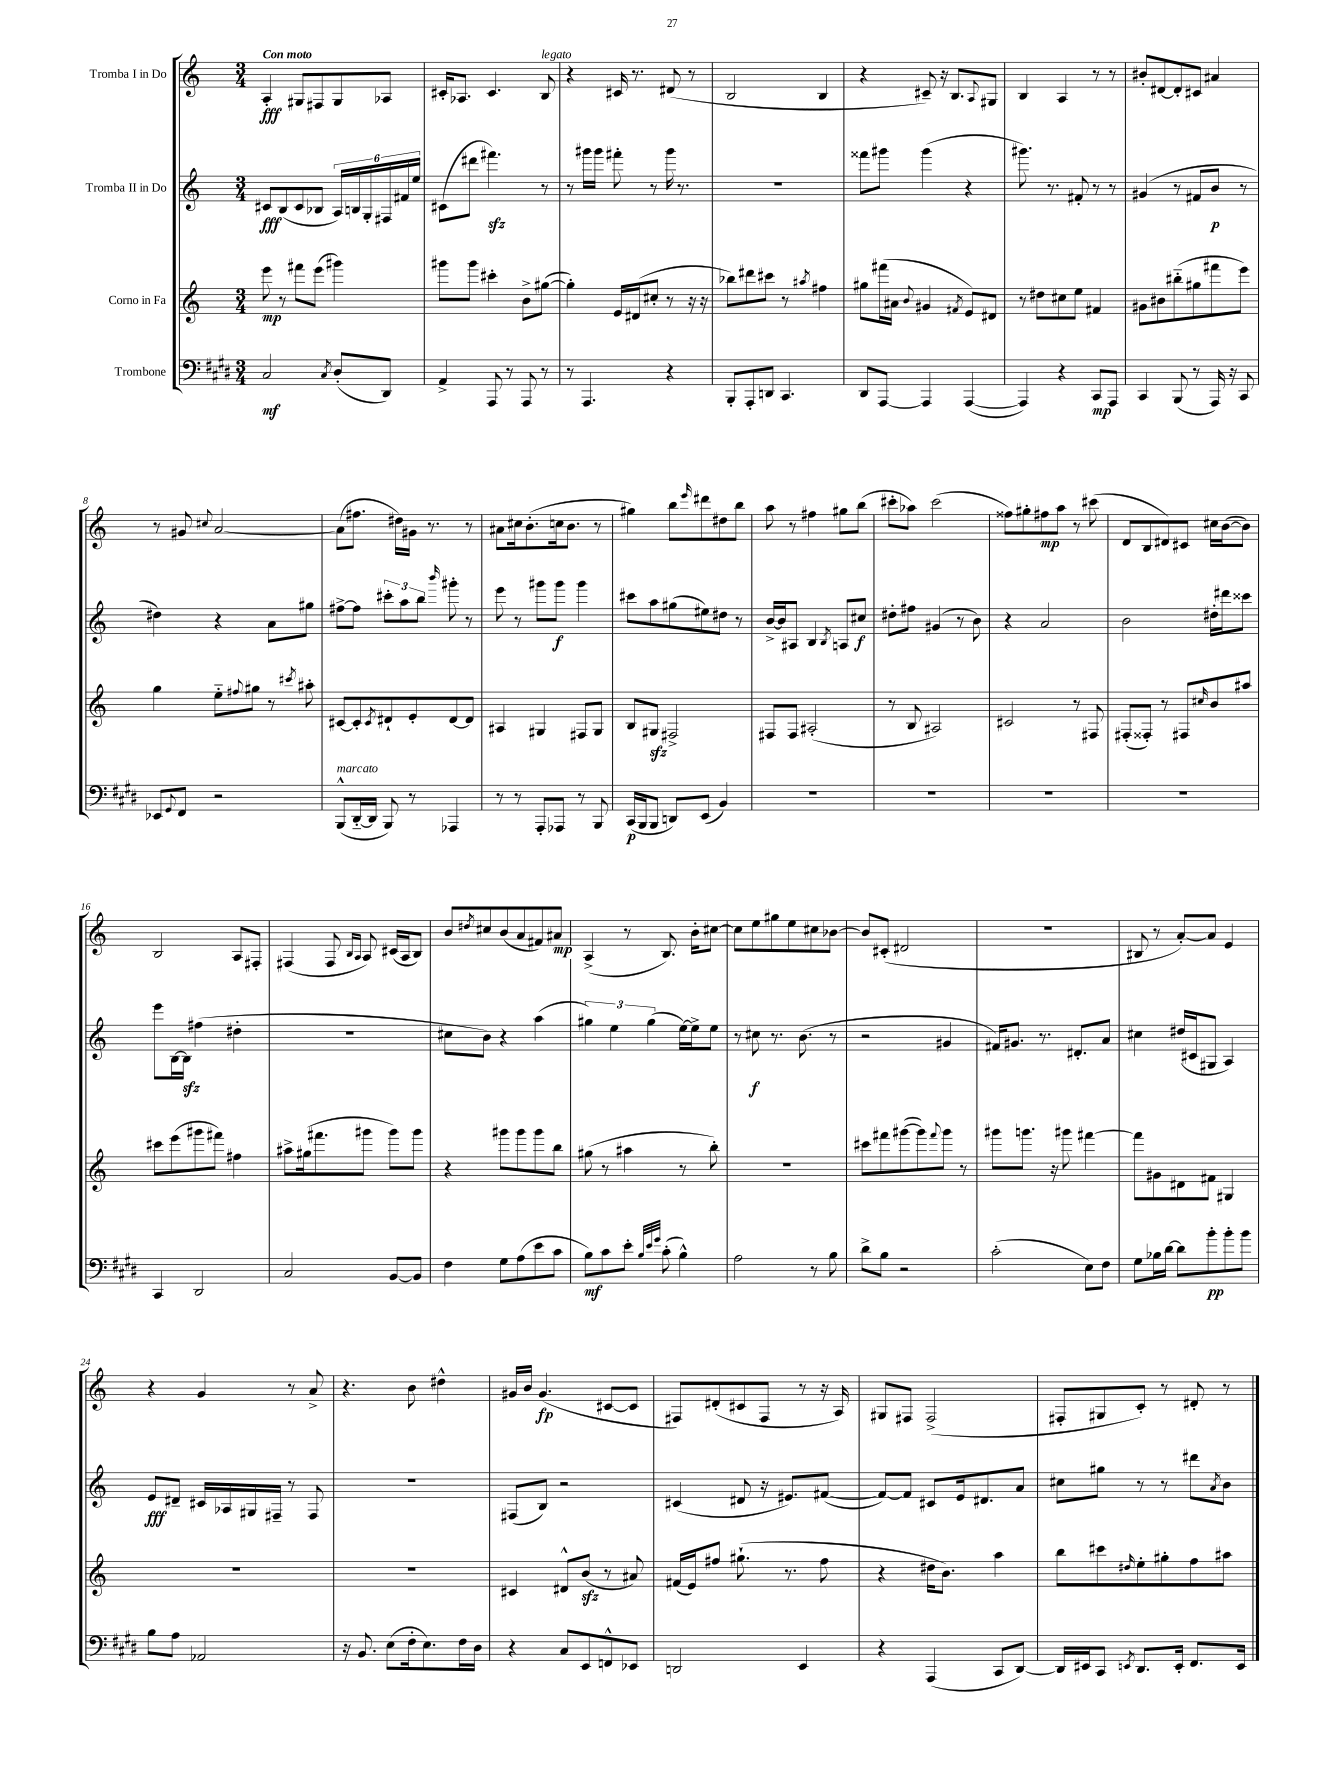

**kern	**kern	**kern	**kern
*staff4	*staff3	*staff2	*staff1
*clefF4	*clefG2	*clefG2	*clefG2
*k[f#c#g#d#]	*k[]	*k[]	*k[]
*M3/4	*M3/4	*M3/4	*M3/4
2C#	8eee	8c#	4A'
.	8r	(8B	.
.	8fff#	8c#	8G#
.	(8eee	8B-	8F#
8qC#	.	.	.
(8D#'	4ggg#)	24A)	8G#
.	.	24B	.
.	.	24G'	.
8DD#)	.	24F#	8A-
.	.	24f#	.
.	.	24ee	.
=	=	=	=
4AA^	8ggg#	(8c#	16c#'
.	.	.	8.A-
.	8ggg#	8ddd#	.
8AAA	4ccc#'	4.fff#)	4.c#
8r	.	.	.
8AAA	8b^	.	.
8r	([8gg#	8r	8B
=	=	=	=
8r	4gg#'])	8r	4r
4.AAA	.	16ggg#	.
.	.	16ggg#	.
.	16e	8fff#'	16c#
.	(16d#	.	8.r
.	8cc#'	8r	.
4r	8r	16ggg#	(8d#
.	.	8.r	.
.	16r	.	8r
.	16r	.	.
=	=	=	=
8BBB'	8bb-)	2.r	2B
8AAA'	8ddd#	.	.
8DD	8ccc#	.	.
4.CC#	8r	.	.
.	8qaa#	.	.
.	4ff#	.	4B
=	=	=	=
8DD#	8gg#	8fff##	4r
[8AAA	(16fff#	8ggg#	.
.	16a#	.	.
.	8qqb	.	.
4AAA]	4g#	(4ggg#	8c#~)
.	.	.	16r
.	.	.	8.B
.	8qf#	.	.
([4AAA	8e)	4r	.
.	.	.	8qqA
.	8d#	.	8G#
=	=	=	=
4AAA])	8r	8.ggg#)	4B
.	8dd#	.	.
.	.	8.r	.
4r	8cc#	.	4A
.	8ee	8f#'	.
8CC#	4f#	8r	8r
8AAA	.	8r	8r
=	=	=	=
4CC#	8g#	(4g#	8b#'
.	8b#	.	[8d#
(8BBB	(8bb#'~	8r	8d#']
8r	8gg#	8f#	8c#
16AAA)	8fff#	8b	4a#
16r	.	.	.
8CC#	8eee)	8r	.
=	=	=	=
8EE-	4gg	4dd#)	8r
8qqGG#	.	.	.
8FF#	.	.	8g#
.	.	.	8qqcc#
2r	8ee'~	4r	[2a
.	8qqff#	.	.
.	8gg#	.	.
.	8r	8a	.
.	8qccc#	.	.
.	8aa#'	8gg#	.
=	=	=	=
(8BBB^^	[8c#	[8ff#^	(8a]
[16DD#'~	8c#']	8ff#]	8.ff#
16DD#]	.	.	.
.	8qc#	.	.
8BBB)	8d#`	12ccc#'	.
.	.	.	16dd#)
.	.	12aa	.
8r	8e'	.	16g#
.	.	12bb	.
.	.	.	8.r
.	.	16qqbbb	.
4AAA-	[8d#	8ggg#'	.
.	8d#]	8r	8r
=	=	=	=
8r	4A#	8eee	8a#
8r	.	8r	16cc#
.	.	.	(8.b'
8AAA'	4G#	8ggg#	.
8AAA-	.	8ggg#	16cc
.	.	.	8.b
8r	8F#	4ggg#	.
8BBB	8G#	.	8r
=	=	=	=
(16CC#	8B	8ccc#	4gg#)
16BBB	.	.	.
8BBB	8G#	8aa	.
8DD)	2F#^	(8gg#	8bb
.	.	.	16qqeee
(8EE	.	8ee#)	8ddd#
4BB)	.	8dd#	8dd#
.	.	8r	8bb
=	=	=	=
2.r	8F#	[16b^	8aa
.	.	16b]	.
.	8F#	8A#	8r
.	(2A#'	4B	4ff#
.	.	8qB	.
.	.	8A	8gg#
.	.	8cc#	(8bb
=	=	=	=
2.r	8r	8dd#'	8ccc#'
.	8B	8ff#	8aa-)
.	2A#)	(4g#	(2ccc#
.	.	8r	.
.	.	8b)	.
=	=	=	=
2.r	2c#	4r	8ff##)
.	.	.	8gg#'
.	.	2a	8ff#
.	.	.	8aa
.	8r	.	8r
.	8F#	.	(8ccc#
=	=	=	=
2.r	(8F#'	2b	8d
.	8F##')	.	8B
.	8r	.	8d#)
.	8F#	.	8c#
.	16qqcc#	.	.
.	8b	16dd#'	16cc#
.	.	16ddd#	([16b
.	8aa#	8ccc##	8b])
=	=	=	=
4CC#	8ccc#	8eee	2B
.	(8eee	[16B	.
.	.	16B]	.
2DD#	8ggg#	(4ff#	.
.	8fff#)	.	.
.	4ff#	4dd#'	8A
.	.	.	8F#'
=	=	=	=
2C#	8aa#^	2.r	(4F#
.	(16gg#	.	.
.	8.fff#	.	.
.	.	.	8F#
.	.	.	16qqB
.	.	.	16qqA
.	8ggg#	.	8A)
[8BB	8ggg#)	.	(16c#
.	.	.	16A
8BB]	8ggg#	.	8B)
=	=	=	=
4F#	4r	8cc#	8b
.	.	.	8qdd#
.	.	8b)	8cc#
8G#	8ggg#	4r	(8b
(8A	8ggg#	.	8a
8e	8ggg#	(4aa	8f#)
8c#	8bb	.	8a#
=	=	=	=
8B)	(8gg#	6gg#)	(4A^
8c#	8r	.	.
.	.	6ee	.
8e'	4aa#	.	8r
.	.	(6gg#	.
32qqB	.	.	.
32qqe	.	.	.
32qqg#	.	.	.
(8c#'	.	.	8.B)
4B^^)	8r	[16ee)	.
.	.	16ee^]	16b'
.	8bb')	8ee	[8cc#
=	=	=	=
2A	2.r	8r	8cc#]
.	.	8cc#	8ee
.	.	8.r	8gg#
.	.	.	8ee
.	.	(8.b	.
8r	.	.	8cc#
8B	.	8r	[8b-
=	=	=	=
8d#^	8ccc#	2r	8b-]
8B	8fff#	.	(8c#'
2r	([8ggg#	.	2d#
.	8ggg#])	.	.
.	8qqfff#	.	.
.	8ggg#	4g#	.
.	8r	.	.
=	=	=	=
(2c#'	8ggg#	16f#)	2.r
.	.	8.g#	.
.	8.ggg	.	.
.	.	8.r	.
.	16r	.	.
.	8ggg#	.	.
.	.	8.d#'	.
8E)	[4fff#	.	.
8F#	.	8a	.
=	=	=	=
8G#	8fff#]	4cc#	8B#
16B-	8g#	.	8r
[16d#	.	.	.
8d#]	8d#	(16dd#	[8a')
.	.	16c#	.
8b'	8f#	8G#	8a]
8b'	4G#	4A)	4e
8b	.	.	.
=	=	=	=
8B	2.r	8e	4r
8A	.	8d#~	.
2AA-	.	16c#	4g
.	.	16A-	.
.	.	16G#	.
.	.	16F#~	.
.	.	8r	8r
.	.	8F#	8a^
=	=	=	=
16r	2.r	2.r	4.r
8.BB	.	.	.
(8E	.	.	.
16F#'	.	.	8b
8.E)	.	.	.
.	.	.	4dd#^^
16F#	.	.	.
16D#	.	.	.
=	=	=	=
4r	4c#	(8F#	16g#
.	.	.	16b
.	.	8B)	(4.g#
8C#	8d#^^	2r	.
8EE	(8b	.	.
8FF^^	8r	.	[8c#
8EE-	8a#)	.	8c#]
=	=	=	=
2DD	(16f#	(4c#	8F#)
.	16e)	.	.
.	8ff#	.	(8d#'
.	(8.gg#`	8d#	8c#
.	.	16r	8F#
.	8.r	8.e#)	.
4EE	.	.	8r
.	8ff#	([8f#	16r
.	.	.	16A)
=	=	=	=
4r	4r	8f#_)	8G#
.	.	8f#]	8F#
(4AAA	16dd#	8c#	(2F#^
.	8.b)	.	.
.	.	16e	.
.	.	8.d#	.
8CC#	4aa	.	.
[8DD#)	.	8a	.
=	=	=	=
16DD#]	8bb	8cc#	8F#'
16EE#	.	.	.
8CC#	8ccc#	8gg#	8G#
8qEE	16qqdd#	.	.
8.DD#	8ee'	8r	8c')
.	8gg#'	8r	8r
16EE'	.	.	.
8.FF#	8ff	8ddd#	8d#'
.	.	8qa	.
.	8aa#	8b	8r
16EE	.	.	.
==	==	==	==
*-	*-	*-	*-
